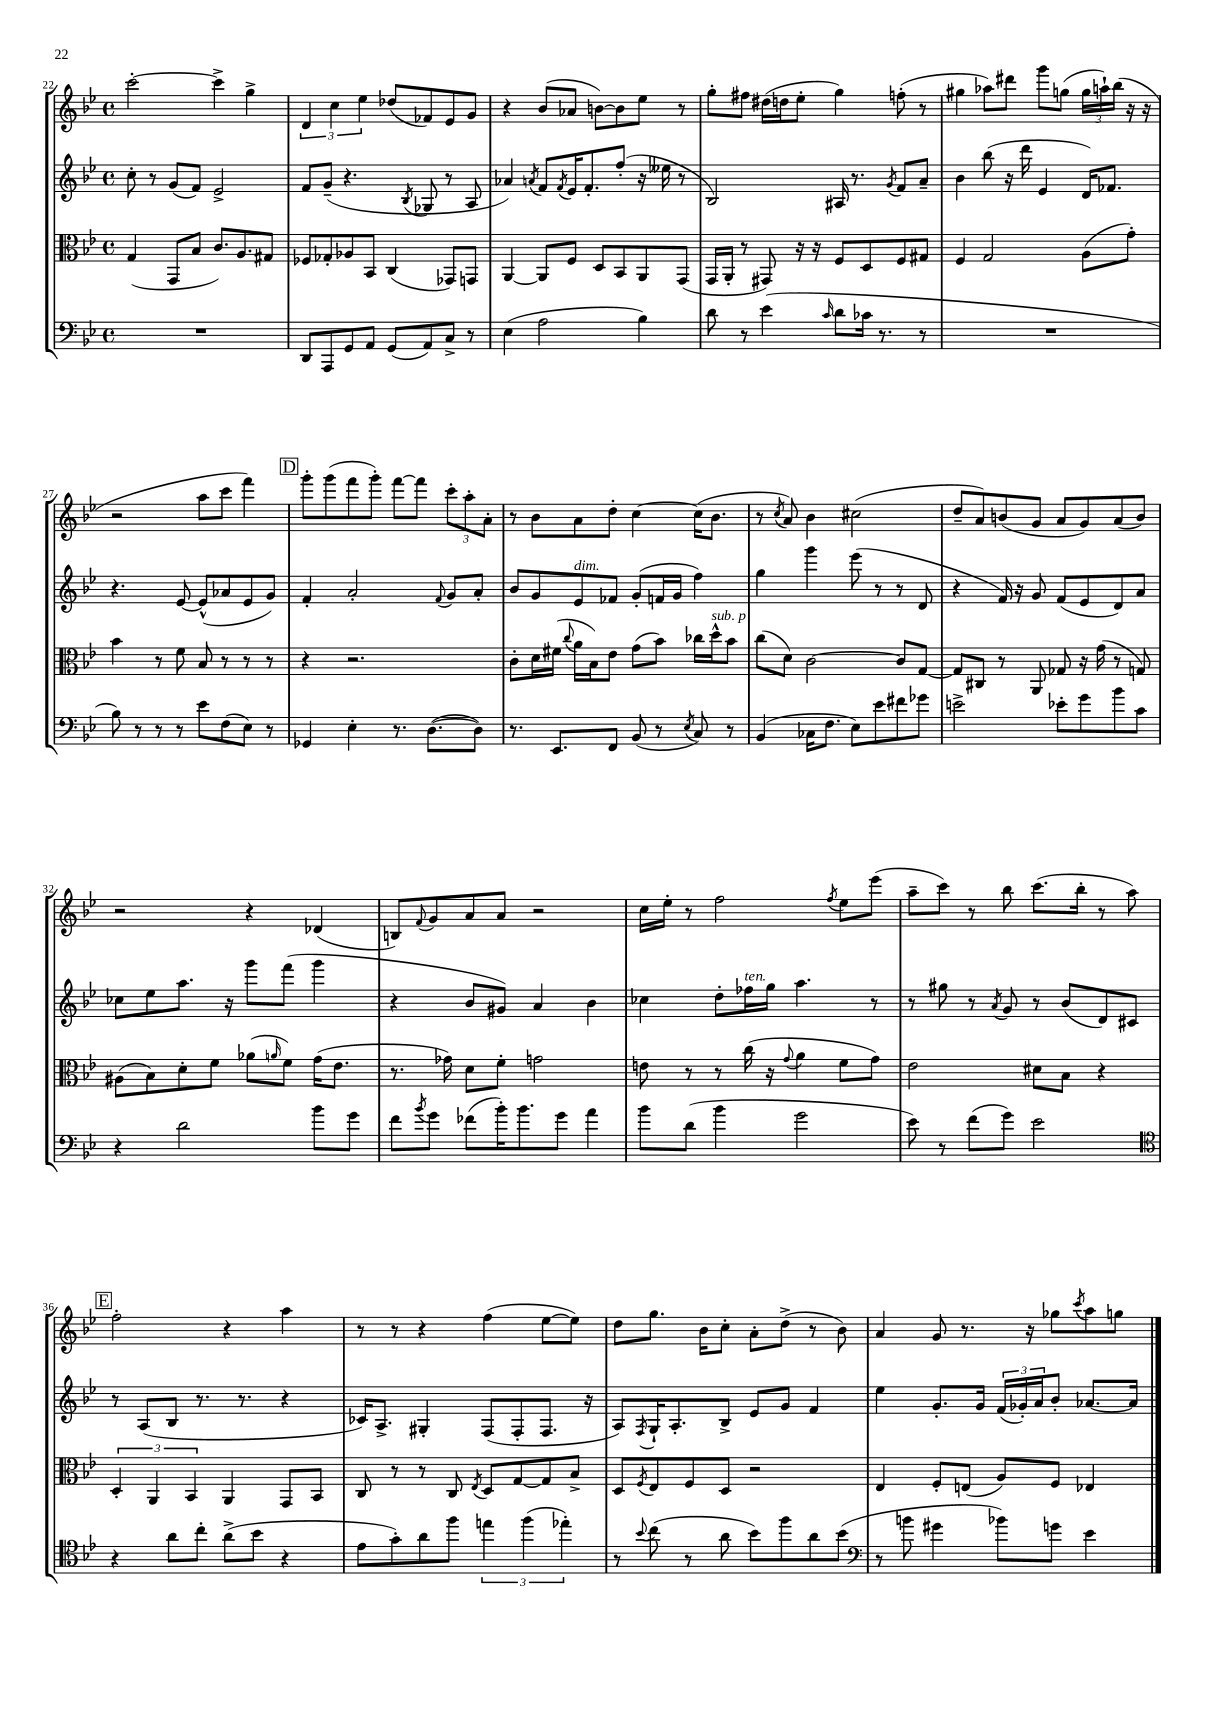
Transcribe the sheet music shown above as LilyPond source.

<<
\new StaffGroup <<
\new Staff = "s0" {
    \clef treble \key bes \major \defaultTimeSignature \time 4/4
    c'''2~-. c'''4-> g''4-> |
    \tuplet 3/2 { d'4 c''4 ees''4 } des''8( fes'8) ees'8 g'8 |
    r4 bes'8( aes'8 b'8~) b'8 ees''8 r8 |
    g''8-. fis''8 dis''16( d''16 ees''8-. g''4) f''8-.( r8 |
    gis''4 aes''8) dis'''8 g'''8 g''8( \tuplet 3/2 { g''16 a''16-!) bes''16( } r16 r16 |
    r2 a''8 c'''8 f'''4) |
    \mark \markup { \box "D" } g'''8-. g'''8( f'''8 g'''8-.) f'''8~ f'''8 \tuplet 3/2 { c'''8-. a''8-. a'8-. } |
    r8 bes'8 a'8 d''8-. c''4~ c''16( bes'8. |
    r8 \acciaccatura { c''8 } a'8) bes'4 cis''2( |
    d''8-- a'8) b'8( g'8 a'8 g'8) a'8( b'8) |
    r2 r4 des'4( |
    b8) \appoggiatura { f'8 } g'8 a'8 a'8 r2 |
    c''16 ees''16-. r8 f''2 \acciaccatura { f''8 } ees''8 ees'''8( |
    a''8-- c'''8) r8 bes''8 c'''8.( bes''16-. r8 a''8) |
    \mark \markup { \box "E" } f''2-. r4 a''4 |
    r8 r8 r4 f''4( ees''8~ ees''8) |
    d''8 g''8. bes'16 c''8-. a'8-. d''8->( r8 bes'8) |
    a'4 g'8 r8. r16 ges''8 \acciaccatura { c'''8 } a''8 g''8 \bar "|." |
}
\new Staff = "s1" {
    \clef treble \key bes \major \defaultTimeSignature \time 4/4
    c''8-. r8 g'8( f'8) ees'2-> |
    f'8 g'8--( r4. \acciaccatura { bes8 } ges8 r8 a8 |
    aes'4) \acciaccatura { a'8 } f'8 \acciaccatura { f'8 } ees'16 f'8.-. f''8-.( r16 eeses''16 r8 |
    bes2) ais16 r8. \acciaccatura { g'8 } f'8 a'8-- |
    bes'4 bes''8( r16 d'''16 ees'4 d'16) fes'8. |
    r4. ees'8~ ees'8-^( aes'8 ees'8 g'8) |
    \mark \markup { \box "D" } f'4-. a'2-. \appoggiatura { f'8 } g'8 a'8-. |
    bes'8 g'8 ees'8^\markup { \italic "dim." } fes'8 g'8-.( f'16 g'16 f''4) |
    g''4 g'''4 ees'''8( r8 r8 d'8 |
    r4 f'16) r16 g'8 f'8( ees'8 d'8) a'8 |
    ces''8 ees''8 a''8. r16 g'''8 f'''8( g'''4 |
    r4 bes'8 gis'8) a'4 bes'4 |
    ces''4 d''8-. fes''16^\markup { \italic "ten." } g''16 a''4. r8 |
    r8 gis''8 r8 \acciaccatura { a'8 } g'8 r8 bes'8( d'8) cis'8 |
    \mark \markup { \box "E" } r8 a8( bes8 r8. r8. r4 |
    ces'16) a8.-> gis4-. f8( f8-. f8. r16 |
    a8) \acciaccatura { f8 } g16-! a8.-. bes8-> ees'8 g'8 f'4 |
    ees''4 g'8.-. g'16 \tuplet 3/2 { f'16( ges'16-.) a'16 } bes'8-. aes'8.~ aes'16 \bar "|." |
}
\new Staff = "s2" {
    \clef alto \key bes \major \defaultTimeSignature \time 4/4
    g4( g,8 bes8 c'8.) a8. gis8 |
    fes8 ges8-. aes8 bes,8 c4( ges,8) g,8 |
    a,4~ a,8 f8 d8 bes,8 a,8 g,8( |
    g,16 a,16-. r8 gis,8) r16 r16 f8 d8 f8 gis8 |
    f4 g2 a8( g'8-.) |
    bes'4 r8 f'8 bes8 r8 r8 r8 |
    \mark \markup { \box "D" } r4 r2. |
    c'8-. d'16 fis'16( \appoggiatura { c''8 } a'16 bes16) ees'8 g'8( bes'8) ces''16 d''16-^^\markup { \italic "sub. p" } bes'8 |
    c''8( d'8) c'2~ c'8 g8~ |
    g8 cis8 r8 a,8 ges8 r16 g'16( r8 g8) |
    ais8( bes8) d'8-. f'8 aes'8( \grace { a'16 } f'8) g'16( ees'8. |
    r8. ges'16) d'8 f'8-. g'2 |
    e'8 r8 r8 c''16( r16 \appoggiatura { g'8 } a'4 f'8 g'8) |
    ees'2 dis'8 bes8 r4 |
    \mark \markup { \box "E" } \tuplet 3/2 { d4-. a,4 bes,4 } a,4 g,8 bes,8 |
    c8 r8 r8 c8 \acciaccatura { ees8 } d8 g8~ g8 bes8-> |
    d8 \acciaccatura { f8 } ees8 f8 d8 r2 |
    ees4 f8-. e8( a8) f8 ees4 \bar "|." |
}
\new Staff = "s3" {
    \clef bass \key bes \major \defaultTimeSignature \time 4/4
    R1 |
    d,8 a,,8 g,8 a,8 g,8( a,8) c8-> r8 |
    ees4( a2 bes4) |
    d'8 r8 ees'4( \grace { c'16 } d'8 ces'16 r8. r8 |
    R1 |
    bes8) r8 r8 r8 ees'8 f8( ees8) r8 |
    \mark \markup { \box "D" } ges,4 ees4-. r8. d8.~( d8) |
    r8. ees,8. f,8 bes,8( r8 \acciaccatura { ees8 } c8) r8 |
    bes,4( ces16 f8. ees8) ees'8 fis'8 ges'8 |
    e'2-> ees'8-. g'8 bes'8 c'8 |
    r4 d'2 bes'8 g'8 |
    f'8 \acciaccatura { bes'8 } g'8 fes'8( bes'16-.) bes'8. g'8 a'4 |
    bes'8 d'8( bes'4 g'2 |
    ees'8) r8 f'8( g'8) ees'2 |
    \mark \markup { \box "E" } \clef tenor r4 a'8 c''8-. a'8->( bes'8 r4 |
    ees'8 g'8-.) a'8 f''8 \tuplet 3/2 { e''4 f''4( ees''4-.) } |
    r8 \appoggiatura { bes'8 } c''8( r8 a'8 bes'8) f''8 a'8 bes'8( |
    \clef bass r8 b'8 gis'4 bes'8) g'8 ees'4 \bar "|." |
}
>>
>>
\layout { \context { \Score currentBarNumber = #22 } }
